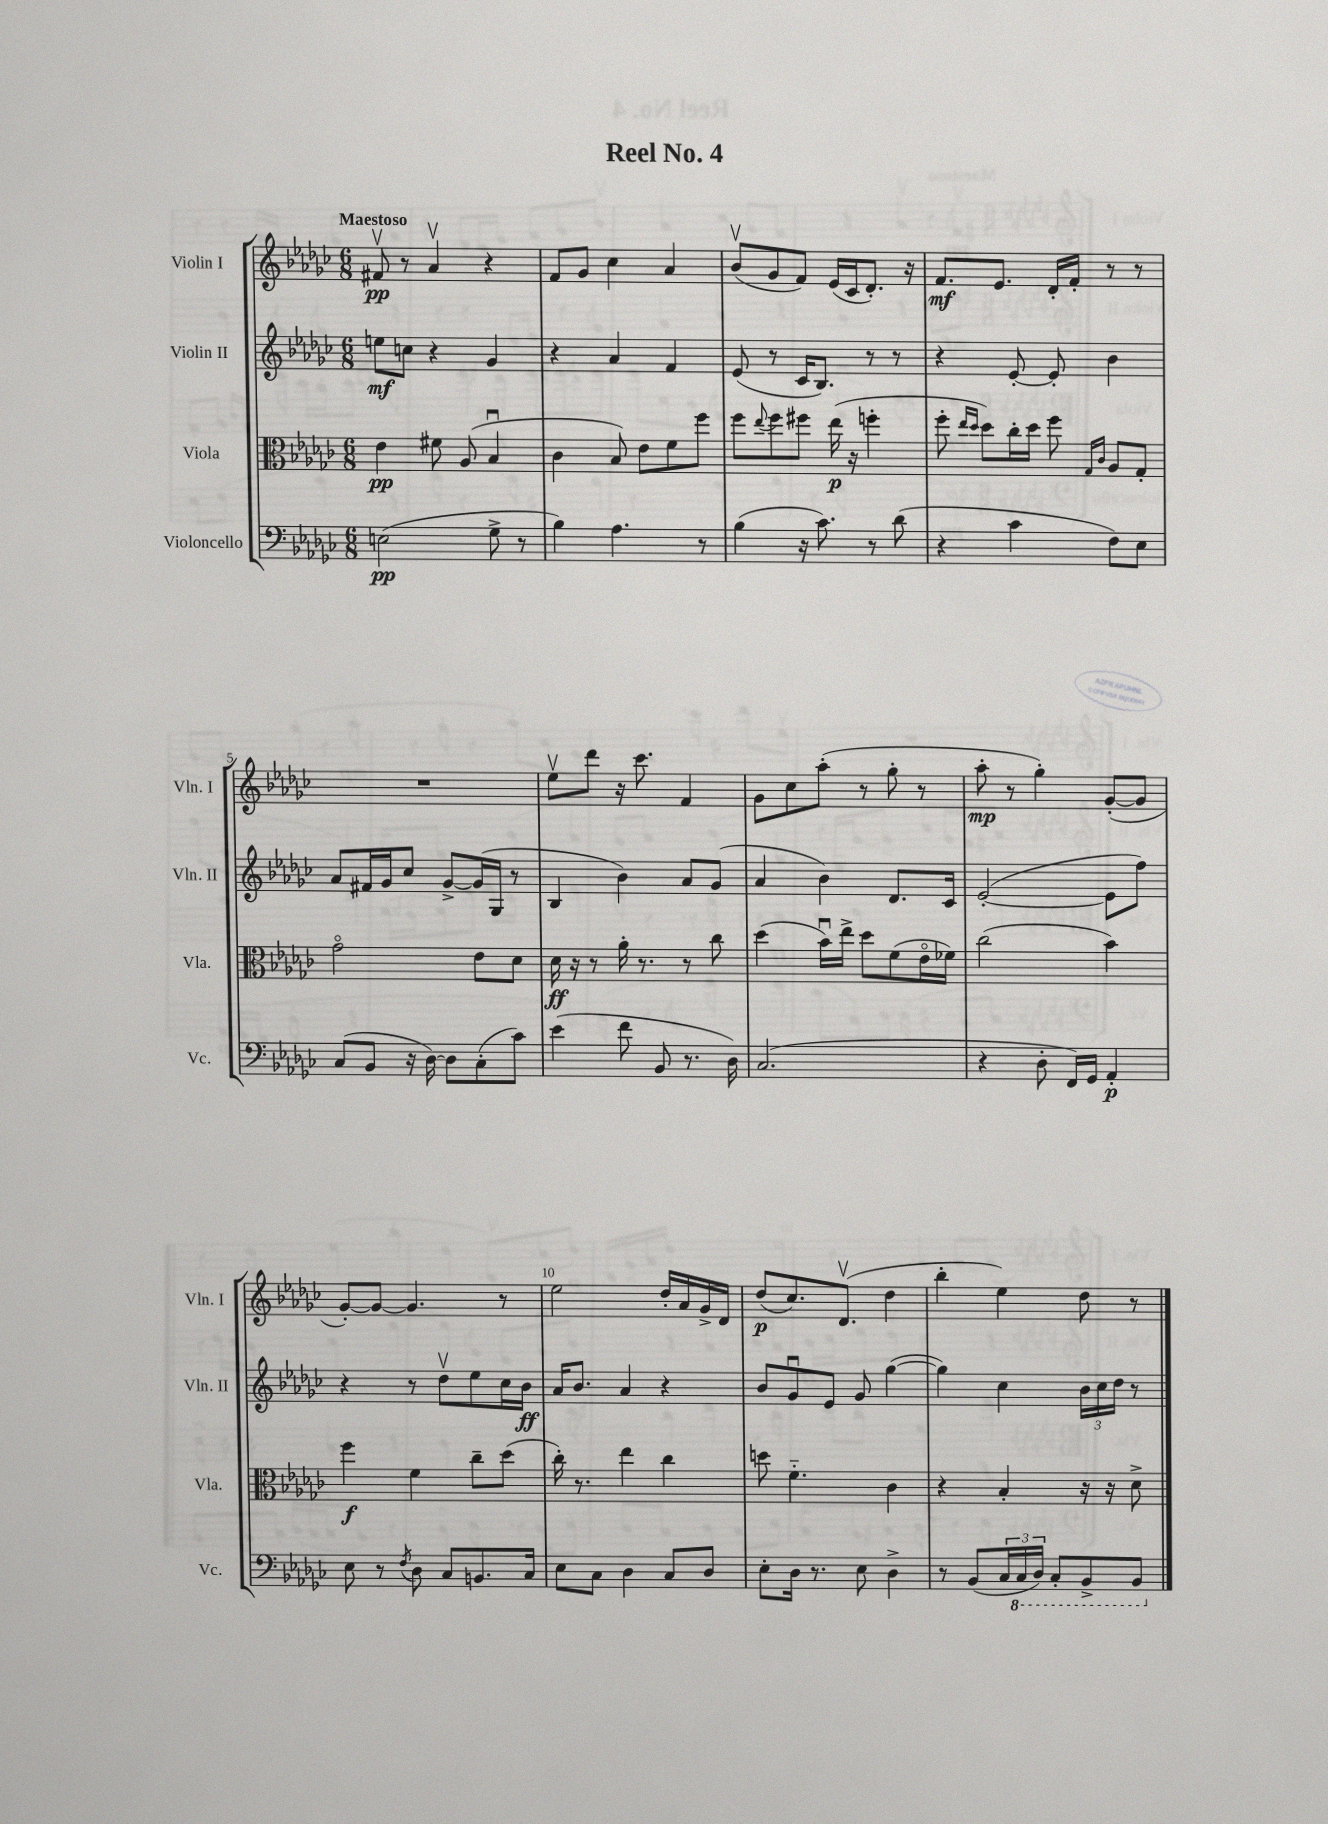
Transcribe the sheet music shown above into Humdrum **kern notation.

**kern	**dynam	**kern	**dynam	**kern	**dynam	**kern	**dynam
*part4	*part4	*part3	*part3	*part2	*part2	*part1	*part1
*staff4	*staff4	*staff3	*staff3	*staff2	*staff2	*staff1	*staff1
*I"Violoncello	*	*I"Viola	*	*I"Violin II	*	*I"Violin I	*
*I'Vc.	*	*I'Vla.	*	*I'Vln. II	*	*I'Vln. I	*
*clefF4	*	*clefC3	*	*clefG2	*	*clefG2	*
*k[b-e-a-d-g-c-]	*	*k[b-e-a-d-g-c-]	*	*k[b-e-a-d-g-c-]	*	*k[b-e-a-d-g-c-]	*
*M6/8	*	*M6/8	*	*M6/8	*	*M6/8	*
=1	=1	=1	=1	=1	=1	=1	=1
!	!	!	!	!	!	!LO:TX:a:B:t=Maestoso	!
(2En\	pp	4e-\	pp	8een\L	mf	8f#Xv/	pp
.	.	.	.	8ccn\J	.	8r	.
.	.	8f#X\	.	4r	.	4a-v/	.
.	.	(8A-/	.	.	.	.	.
8G-^\	.	4B-u/	.	4g-/	.	4r	.
8r	.	.	.	.	.	.	.
=2	=2	=2	=2	=2	=2	=2	=2
4B-\)	.	4c-\	.	4r	.	8f/L	.
.	.	.	.	.	.	8g-/J	.
4.A-\	.	8B-/)	.	4a-/	.	4cc-\	.
.	.	8e-\L	.	.	.	.	.
.	.	8f\	.	4f/	.	4a-/	.
8r	.	8ff\J	.	.	.	.	.
=3	=3	=3	=3	=3	=3	=3	=3
(4B-\	.	8ff\L	.	(8e-/	.	(8b-v/L	.
.	.	8qqee-/	.	.	.	.	.
.	.	8ff\	.	8r	.	8g-/	.
16r	.	8ff#X\J	.	16c-/KL	.	8f/J)	.
8.c-\)	.	.	.	8.B-/J)	.	.	.
.	.	(16ee-\	p	.	.	(16e-/LL	.
.	.	16r	.	.	.	16c-/J	.
8r	.	4ffn'\	.	8r	.	8.d-'/J)	.
(8d-\	.	.	.	8r	.	.	.
.	.	.	.	.	.	16r	.
=4	=4	=4	=4	=4	=4	=4	=4
4r	.	8ff'\	.	4r	.	8.f/L	mf
.	.	16qqee-/LL	.	.	.	.	.
.	.	16qqdd-/JJ	.	.	.	.	.
.	.	8dd-\L)	.	.	.	.	.
.	.	.	.	.	.	8.e-/J	.
4c-\	.	16cc-'\L	.	[8e-'/	.	.	.
.	.	16dd-\JJ	.	.	.	.	.
.	.	8ff\	.	8e-'/]	.	16d-'/LL	.
.	.	.	.	.	.	16f'/JJ	.
.	.	16qqG-/LL	.	.	.	.	.
.	.	16qqc-/JJ	.	.	.	.	.
8F\L)	.	8A-/L	.	4b-\	.	8r	.
8E-\J	.	8G-'/J	.	.	.	8r	.
!!LO:LB:g=z
=5	=5	=5	=5	=5	=5	=5	=5
(8C-/L	.	2g-\	.	8a-/L	.	2.r	.
8BB-/J	.	.	.	16f#X/L	.	.	.
.	.	.	.	16g-/J	.	.	.
16r	.	.	.	8cc-/J	.	.	.
[16D-\)	.	.	.	.	.	.	.
8D-\L]	.	.	.	[8g-^/L	.	.	.
(8C-'\	.	8e-\L	.	(16g-/L]	.	.	.
.	.	.	.	16G-/JJ	.	.	.
8c-\J)	.	8d-\J	.	8r	.	.	.
=6	=6	=6	=6	=6	=6	=6	=6
(4e-\	.	16d-\	ff	4B-/	.	8ee-v\L	.
.	.	16r	.	.	.	.	.
.	.	8r	.	.	.	8ddd-\J	.
8f\	.	16a-'\	.	4b-\)	.	16r	.
.	.	8.r	.	.	.	8.ccc-\	.
8BB-/	.	.	.	.	.	.	.
8.r	.	8r	.	8a-/L	.	4f/	.
.	.	8cc-\	.	(8g-/J	.	.	.
16D-\)	.	.	.	.	.	.	.
=7	=7	=7	=7	=7	=7	=7	=7
(2.C-/	.	(4dd-\	.	4a-/	.	8g-\L	.
.	.	.	.	.	.	8cc-\	.
.	.	16b-u\LL)	.	4b-\)	.	(8aa-'\J	.
.	.	16ee-^\JJ	.	.	.	.	.
.	.	8dd-\L	.	.	.	8r	.
.	.	(8f\	.	8.d-/L	.	8gg-'\	.
.	.	16e-\L	.	.	.	8r	.
.	.	16f-X\JJ)	.	16c-/Jk	.	.	.
=8	=8	=8	=8	=8	=8	=8	=8
4r	.	(2cc-\	.	([2e-'/	.	8aa-'\	mp
.	.	.	.	.	.	8r	.
8D-'\	.	.	.	.	.	4gg-'\)	.
16FF/LL)	.	.	.	.	.	.	.
16GG-/JJ	.	.	.	.	.	.	.
4AA-'/	p	4b-\)	.	8e-\L]	.	([8g-'/L	.
.	.	.	.	8ff\J)	.	8g-/J]	.
!!LO:LB:g=z
=9	=9	=9	=9	=9	=9	=9	=9
8E-\	.	4ff\	f	4r	.	[8g-'/L)	.
8r	.	.	.	.	.	8g-/J_	.
8qF/	.	.	.	.	.	.	.
8D-\	.	4f\	.	8r	.	4.g-/]	.
8C-/L	.	.	.	8dd-v\L	.	.	.
8.BBn/	.	8cc-~\L	.	8ee-\	.	.	.
.	.	(8dd-\J	.	16cc-\L	.	8r	.
16C-/Jk	.	.	.	16b-\JJ	ff	.	.
=10	=10	=10	=10	=10	=10	=10	=10
8E-\L	.	16cc-'\)	.	16a-/KL	.	2ee-\	.
.	.	8.r	.	8.b-/J	.	.	.
8C-\J	.	.	.	.	.	.	.
4D-\	.	4ee-\	.	4a-/	.	.	.
8C-/L	.	4cc-\	.	4r	.	16dd-'/LL	.
.	.	.	.	.	.	16a-/	.
8D-/J	.	.	.	.	.	16g-^/	.
.	.	.	.	.	.	16d-/JJ	.
=11	=11	=11	=11	=11	=11	=11	=11
8E-'\L	.	8ddn\	.	8b-/L	.	(8dd-/L	p
16D-\Jk	.	4.f\	.	8g-u/	.	8.cc-/)	.
8.r	.	.	.	.	.	.	.
.	.	.	.	8e-/J	.	.	.
.	.	.	.	.	.	(8.d-v/J	.
8E-\	.	.	.	8g-/	.	.	.
4D-^\	.	4c-\	.	([4gg-\	.	4dd-\	.
=12	=12	=12	=12	=12	=12	=12	=12
8r	.	4r	.	4gg-\])	.	4bb-'\	.
(8BB-/L	.	.	.	.	.	.	.
24C-/L	.	4B-'/	.	4cc-\	.	4ee-\)	.
*8ba	*	*	*	*	*	*	*
24CC-/	.	.	.	.	.	.	.
24DD-/JJ)	.	.	.	.	.	.	.
8CC-'/L	.	.	.	.	.	.	.
8BBB-^/	.	16r	.	24b-\LL	.	8dd-\	.
.	.	.	.	24cc-\	.	.	.
.	.	16r	.	.	.	.	.
.	.	.	.	24dd-\JJ	.	.	.
8BBB-/J	.	8d-^\	.	8r	.	8r	.
*X8ba	*	*	*	*	*	*	*
==	==	==	==	==	==	==	==
*-	*-	*-	*-	*-	*-	*-	*-
